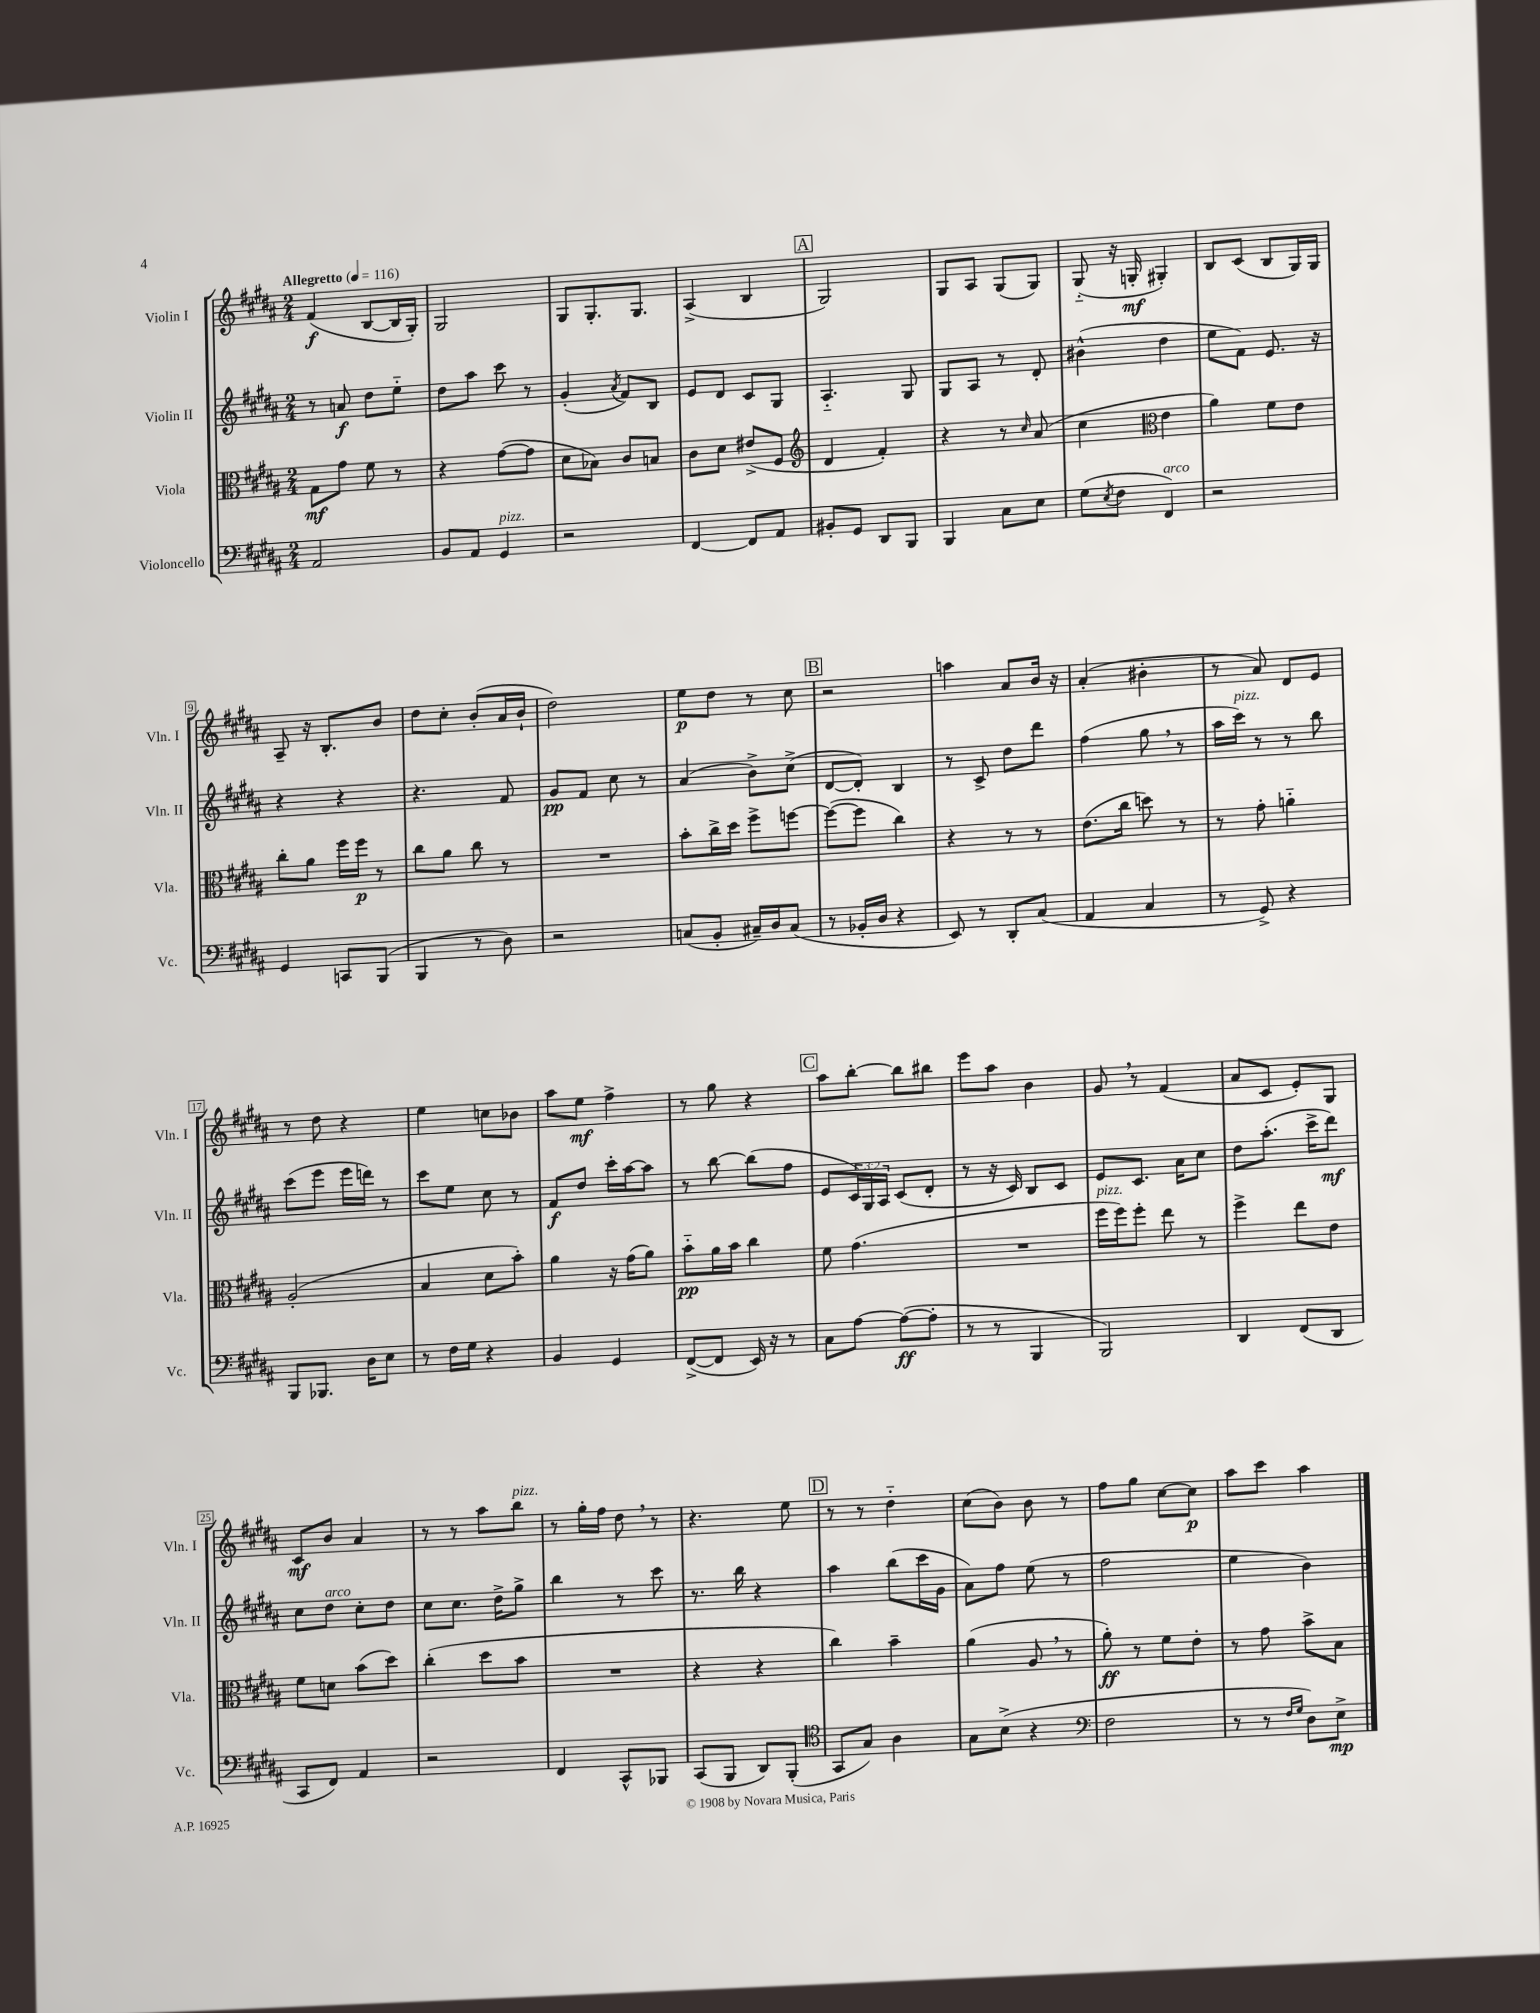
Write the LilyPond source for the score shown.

<<
\new StaffGroup <<
\new Staff = "s0" \with { instrumentName = "Violin I" shortInstrumentName = "Vln. I" } {
    \clef treble \key b \major \numericTimeSignature \time 2/4 \tempo "Allegretto" 4 = 116
    fis'4\f( b8~ b16 gis16-.) |
    gis2 |
    gis8 gis8.-. gis8. |
    ais4->( b4 |
    \mark \markup { \box "A" } gis2) |
    gis8 ais8 gis8( gis8) |
    gis8-_( r16 g16-.\mf gis4-.) |
    b8 cis'8( b8 gis16) gis16 |
    ais8-- r16 b8.-. b'8 |
    dis''8 cis''8-. b'8-.( ais'16 b'16-! |
    dis''2) |
    e''8\p dis''8 r8 cis''8 |
    \mark \markup { \box "B" } r2 |
    a''4 ais'8 b'16 r16 |
    ais'4-.( bis'4-. |
    r8 ais'8) dis'8 e'8 |
    r8 dis''8 r4 |
    e''4 c''8 bes'8 |
    ais''8 e''8\mf fis''4-> |
    r8 gis''8 r4 |
    \mark \markup { \box "C" } ais''8 b''8~-. b''8 bis''8 |
    e'''8 ais''8 b'4 |
    gis'8 \breathe r8 fis'4( |
    ais'8 cis'8 e'8-.) gis8 |
    cis'8\mf b'8 ais'4 |
    r8 r8 ais''8 b''8^\markup { \italic "pizz." } |
    r8 gis''16-. fis''16 dis''8 \breathe r8 |
    r4. e''8 |
    \mark \markup { \box "D" } r8 r8 dis''4-_ |
    cis''8( b'8) b'8 r8 |
    fis''8 gis''8 cis''8~ cis''8\p |
    ais''8 cis'''8 ais''4 \bar "|." |
}
\new Staff = "s1" \with { instrumentName = "Violin II" shortInstrumentName = "Vln. II" } {
    \clef treble \key b \major \numericTimeSignature \time 2/4 \override Staff.TupletNumber.text = #tuplet-number::calc-fraction-text
    r8 a'8\f dis''8 e''8-_ |
    dis''8 ais''8 cis'''8 r8 |
    gis'4-.( \acciaccatura { ais'8 } fis'8) b8 |
    e'8 dis'8 cis'8 gis8 |
    \mark \markup { \box "A" } ais4.-_ gis8 |
    gis8 ais8 r8 dis'8-. |
    bis'4-^( dis''4 |
    e''8 fis'8) e'8. r16 |
    r4 r4 |
    r4. fis'8 |
    gis'8\pp fis'8 cis''8 r8 |
    ais'4( b'8->) cis''8->( |
    \mark \markup { \box "B" } dis'8~ dis'8-.) b4 |
    r8 cis'8-> dis''8 dis'''8 |
    fis''4( gis''8 \breathe r8 |
    ais''16 cis'''16^\markup { \italic "pizz." }) r8 r8 b''8 |
    cis'''8( e'''8 e'''16 d'''16) r8 |
    cis'''8 e''8 cis''8 r8 |
    fis'8\f dis''8 cis'''16-. ais''16~ ais''8 |
    r8 b''8~ b''8( fis''8 |
    \mark \markup { \box "C" } e'8 \tuplet 3/2 { cis'16) gis16 ais16 } cis'8( dis'8-. |
    r8 r16 cis'16) b8 cis'8 |
    e'8 cis'8. ais'16 cis''8 |
    dis''8 ais''8.-.( cis'''16-> dis'''8\mf) |
    cis''8 dis''8^\markup { \italic "arco" } cis''8-. dis''8 |
    cis''8 cis''8. dis''16-> gis''8-> |
    b''4 r8 cis'''8 |
    r8. b''16 r4 |
    \mark \markup { \box "D" } ais''4 b''8( cis'''16 gis'16 |
    ais'8) fis''8 e''8( r8 |
    fis''2 |
    e''4 b'4) \bar "|." |
}
\new Staff = "s2" \with { instrumentName = "Viola" shortInstrumentName = "Vla." } {
    \clef alto \key b \major \numericTimeSignature \time 2/4
    gis8\mf gis'8 fis'8 r8 |
    r4 gis'8~( gis'8 |
    dis'8 bes8) cis'8 b8 |
    cis'8 dis'8 eis'8->( fis8 |
    \mark \markup { \box "A" } \clef treble dis'4 fis'4-.) |
    r4 r8 \grace { cis''16 } ais'8( |
    cis''4 \clef alto e'4 |
    ais'4) fis'8 e'8 |
    cis''8-. ais'8 fis''16 fis''16\p r8 |
    cis''8 ais'8 cis''8 r8 |
    R2 |
    b'8-. cis''16-> dis''16 fis''8-> f''8~ |
    \mark \markup { \box "B" } f''8~( f''8 cis''4) |
    r4 r8 r8 |
    e'8.( cis''16 d''8) r8 |
    r8 gis'8-. a'4-_ |
    ais2-.( |
    b4 dis'8 b'8-.) |
    ais'4 r16 gis'16( ais'8) |
    b'8-_\pp ais'16 b'16 cis''4 |
    \mark \markup { \box "C" } fis'8 gis'4.( |
    R2 |
    fis''16^\markup { \italic "pizz." } fis''16) fis''8-. e''8 r8 |
    fis''4-> e''8 e'8 |
    fis'8 d'8 b'8( dis''8) |
    cis''4-.( dis''8 b'8 |
    R2 |
    r4 r4 |
    \mark \markup { \box "D" } cis''4) b'4-- |
    ais'4( ais8 \breathe r8 |
    ais'8-.\ff) r8 fis'8 e'8-. |
    r8 gis'8 b'8-> b8 \bar "|." |
}
\new Staff = "s3" \with { instrumentName = "Violoncello" shortInstrumentName = "Vc." } {
    \clef bass \key b \major \numericTimeSignature \time 2/4
    ais,2 |
    b,8 ais,8 gis,4^\markup { \italic "pizz." } |
    r2 |
    fis,4~ fis,8 ais,8 |
    \mark \markup { \box "A" } bis,8-. gis,8 dis,8 b,,8 |
    b,,4 cis8 e8 |
    gis8( \acciaccatura { e8 } fis8 fis,4^\markup { \italic "arco" }) |
    r2 |
    gis,4 c,8 b,,8( |
    b,,4 r8 dis8) |
    r2 |
    c8( b,8-. cis16--) dis16 cis8( |
    \mark \markup { \box "B" } r8 bes,16-. dis16 r4 |
    e,8) r8 dis,8-. cis8( |
    ais,4 cis4 |
    r8 gis,8->) r4 |
    b,,8 bes,,8. dis16 e8 |
    r8 fis16 gis16 r4 |
    b,4 gis,4 |
    fis,8~->( fis,8 e,16) r16 r8 |
    \mark \markup { \box "C" } cis8 ais8~ ais8~\ff( ais8-. |
    r8 r8 b,,4 |
    b,,2) |
    dis,4 fis,8( dis,8 |
    cis,8 fis,8) ais,4 |
    r2 |
    fis,4 cis,8-^ bes,,8 |
    cis,8( b,,8 dis,8) b,,8-.( |
    \mark \markup { \box "D" } \clef tenor gis,8 gis8) ais4 |
    gis8 b8->( r4 |
    \clef bass fis2 |
    r8 r8 \grace { fis16 gis16 } dis8) e8->\mp \bar "|." |
}
>>
>>
\layout { \context { \Score \override BarNumber.stencil = #(make-stencil-boxer 0.1 0.3 ly:text-interface::print) } }
